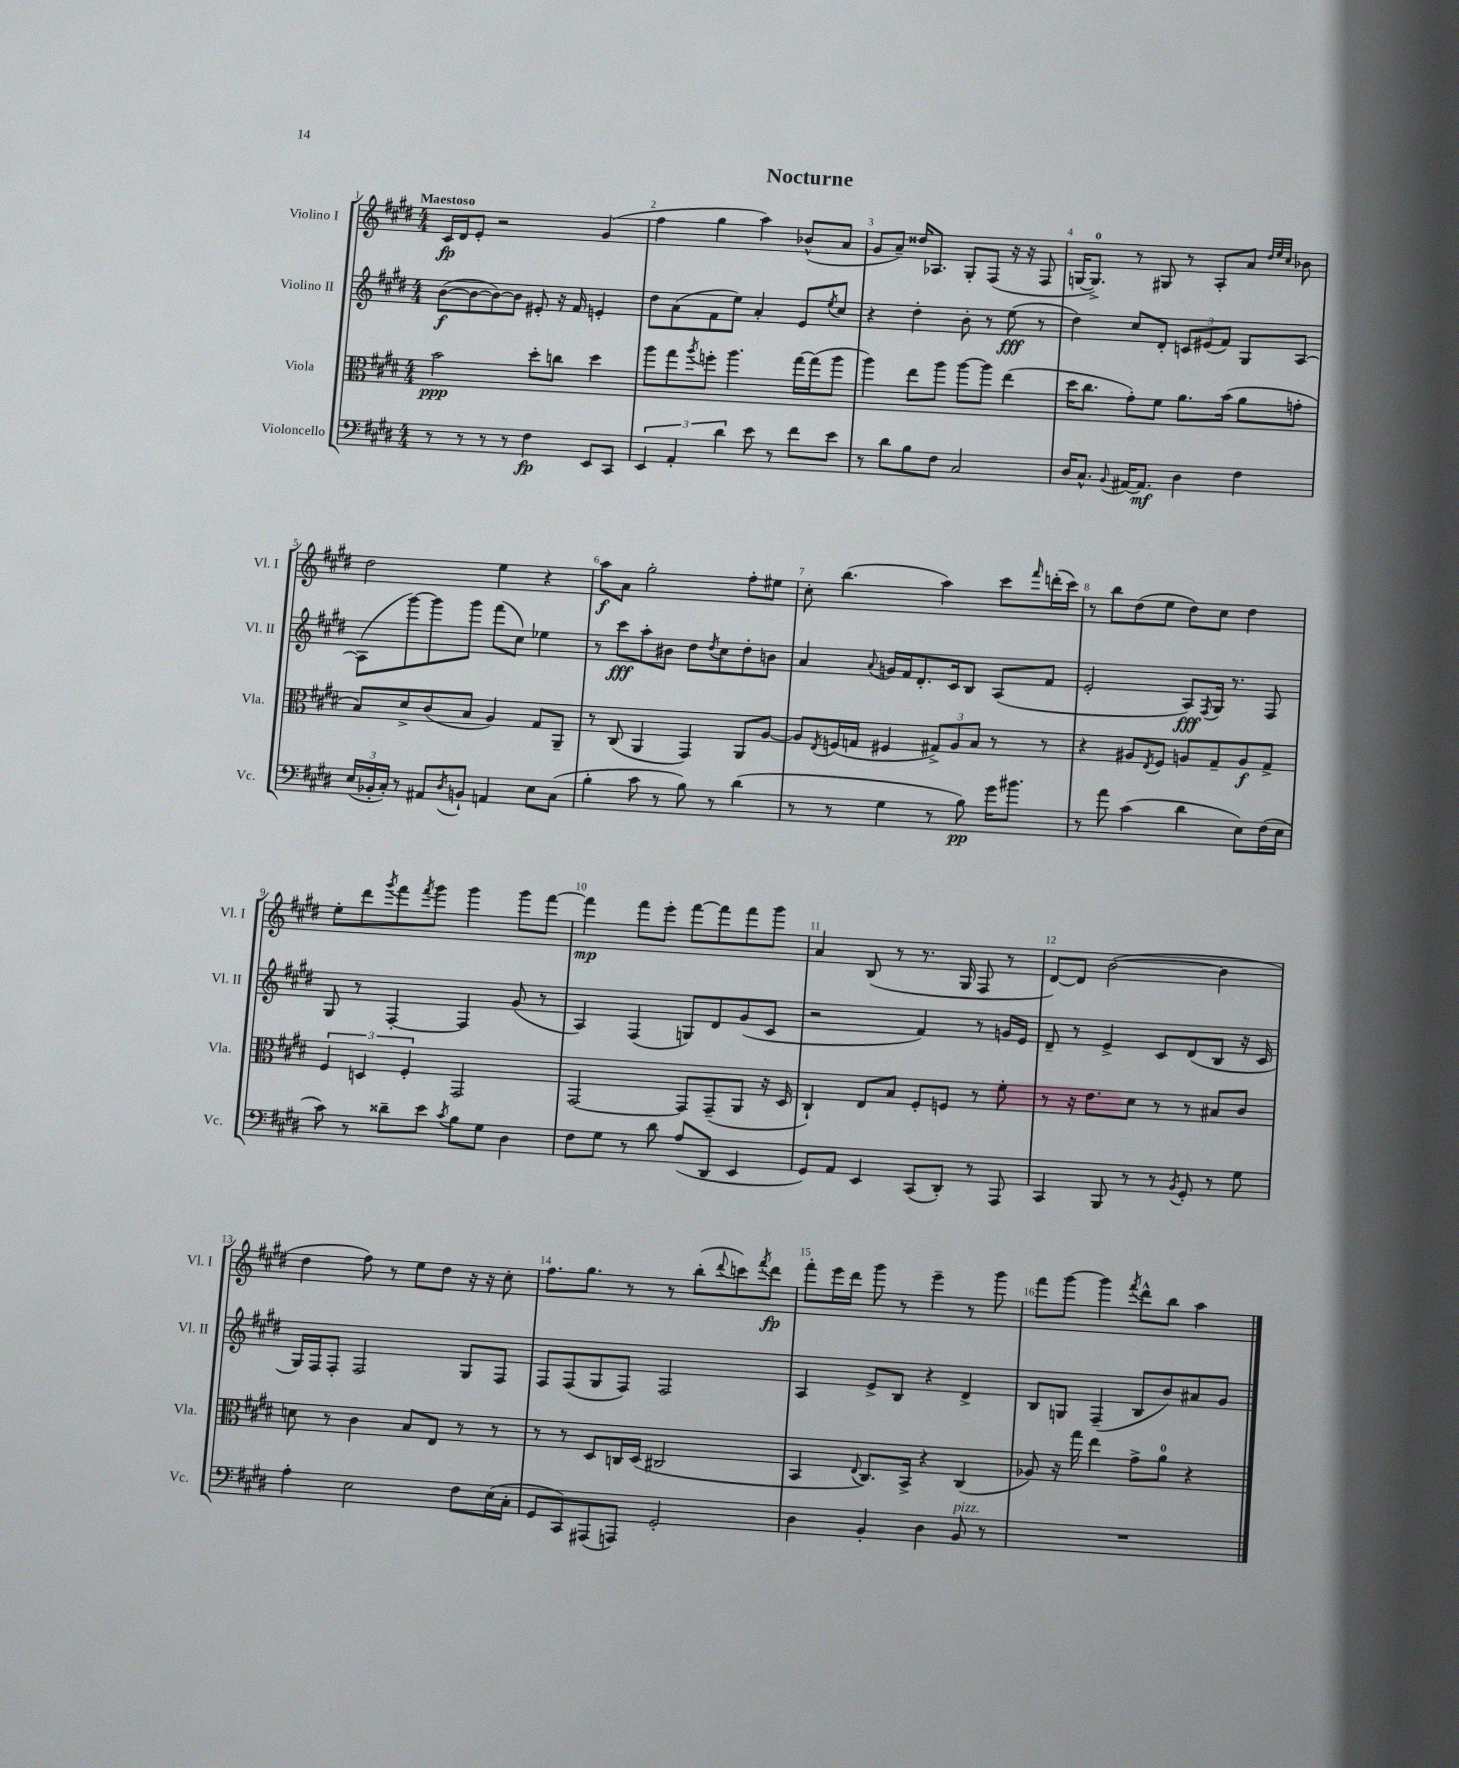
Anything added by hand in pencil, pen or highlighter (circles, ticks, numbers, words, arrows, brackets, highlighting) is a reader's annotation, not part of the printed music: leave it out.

**kern	**dynam	**kern	**dynam	**kern	**dynam	**kern	**dynam
*part4	*part4	*part3	*part3	*part2	*part2	*part1	*part1
*staff4	*staff4	*staff3	*staff3	*staff2	*staff2	*staff1	*staff1
*I"Violoncello	*	*I"Viola	*	*I"Violino II	*	*I"Violino I	*
*I'Vc.	*	*I'Vla.	*	*I'Vl. II	*	*I'Vl. I	*
*clefF4	*	*clefC3	*	*clefG2	*	*clefG2	*
*k[f#c#g#d#]	*	*k[f#c#g#d#]	*	*k[f#c#g#d#]	*	*k[f#c#g#d#]	*
*M4/4	*	*M4/4	*	*M4/4	*	*M4/4	*
=1	=1	=1	=1	=1	=1	=1	=1
!	!	!	!	!	!	!LO:TX:a:B:t=Maestoso	!
8r	.	2b\	ppp	([8b\L	f	16c#/LL	fp
.	.	.	.	.	.	16d#/J	.
8r	.	.	.	8b\_	.	8e'/J	.
8r	.	.	.	8b\_)	.	2r	.
8r	.	.	.	8b\J]	.	.	.
4F#\	fp	8dd#'\L	.	8e#X'/	.	.	.
.	.	8ccn\J	.	16r	.	.	.
.	.	.	.	16f#/	.	.	.
8EE/L	.	4dd#\	.	4en'/	.	(4g#/	.
8CC#/J	.	.	.	.	.	.	.
=2	=2	=2	=2	=2	=2	=2	=2
6EE/	.	8aa\L	.	8dd#\L	.	4ff#\	.
.	.	8gg#\	.	(8a\	.	.	.
6AA'/	.	.	.	.	.	.	.
.	.	8qaa/	.	.	.	.	.
.	.	8ffn'\J	.	8f#\	.	4gg#\	.
6d#\	.	.	.	.	.	.	.
.	.	4.aa\	.	8ee\J)	.	.	.
8e\	.	.	.	4a'/	.	4aa\)	.
8r	.	.	.	.	.	.	.
8f#\L	.	[16gg#\LL	.	8e/L	.	(8b-X^^/L	.
.	.	(16gg#\J]	.	.	.	.	.
.	.	.	.	8qee/	.	.	.
8e\J	.	8aa\J	.	8cc#/J	.	8a/J	.
=3	=3	=3	=3	=3	=3	=3	=3
8r	.	4aa\)	.	4r	.	8g#/L	.
8d#\L	.	.	.	.	.	8a~/J)	.
8B\	.	8ee\L	.	4dd#'\	.	16dd##X/KL	.
.	.	.	.	.	.	8.A-X/J	.
8F#\J	.	8aa\J	.	.	.	.	.
2C#/	.	[8aa\L	.	8b'\	.	8G#'/L	.
.	.	8aa\J]	.	8r	.	(8F#/J	.
.	.	(4ee\	.	(8ee\	fff	16r	.
.	.	.	.	.	.	16r	.
.	.	.	.	8r	.	8F#/	.
=4	=4	=4	=4	=4	=4	=4	=4
16D#/KL	.	16dd#\KL	.	4dd#\)	.	[16Gn/KL	.
8.C#^^/J	.	8.cc#\J	.	.	.	8.G^/J])	.
8qqBB/	.	.	.	.	.	.	.
[16AA#X/KL	.	8g#'\L)	.	8cc#/L	.	8r	.
8.AA#/J]	mf	.	.	.	.	.	.
.	.	8f#\J	.	8d#'/J	.	8G#X/	.
4D#\	.	8.a\L	.	12cn/L	.	8r	.
.	.	.	.	(12e#X/	.	.	.
.	.	.	.	.	.	8A'/L	.
.	.	.	.	12f#/J)	.	.	.
.	.	(16b\Jk	.	.	.	.	.
4F#\	.	8a\L	.	8G#/L	.	8a/J	.
.	.	.	.	.	.	32qqdd#/LLL	.
.	.	.	.	.	.	32qqee/	.
.	.	.	.	.	.	32qqcc#/JJJ	.
.	.	8gn'\J	.	[8A/J	.	8b-X\	.
!!LO:LB:g=z
=5	=5	=5	=5	=5	=5	=5	=5
(24E/LL	.	8B/L)	.	(8A\L]	.	2dd#\	.
24BB-X'/	.	.	.	.	.	.	.
24C#'/JJ)	.	.	.	.	.	.	.
8r	.	8d#^/	.	[8ggg#\)	.	.	.
8AA#X/L	.	(8c#/	.	8ggg#\]	.	.	.
8qD#/	.	.	.	.	.	.	.
8BBn`/J	.	8B/J	.	8ggg#\J	.	.	.
4AAn/	.	4A/)	.	(8fff#\L	.	4ee\	.
.	.	.	.	8cc#\J)	.	.	.
8E\L	.	8G#/L	.	4ee-X\	.	4r	.
(8C#\J	.	8AA~/J	.	.	.	.	.
=6	=6	=6	=6	=6	=6	=6	=6
4B'\	.	8r	.	8r	.	8aa\L	f
.	.	(8C#/	.	8ccc#\L	fff	8a\J	.
8c#\	.	4AA/	.	8aa'\	.	2gg#'\	.
8r	.	.	.	8b#X\J	.	.	.
8B\)	.	4GG#/)	.	8dd#\L	.	.	.
.	.	.	.	8qdd#/	.	.	.
8r	.	.	.	8cc#\	.	.	.
(4d#\	.	8AA/L	.	8dd#'\	.	8ff#'\L	.
.	.	[8A/J	.	8bn\J	.	8ee#X\J	.
=7	=7	=7	=7	=7	=7	=7	=7
8r	.	8A/L]	.	4a/	.	8cc#'\	.
.	.	8qE/	.	.	.	.	.
8r	.	(16Fn/L	.	.	.	(4.bb\	.
.	.	16Gn/JJ	.	.	.	.	.
.	.	.	.	8qqa/	.	.	.
4G#\	.	4F#X/	.	16gn/LL	.	.	.
.	.	.	.	16f#/J	.	.	.
.	.	.	.	8.d#'/	.	.	.
8r	.	12G#X^/L)	.	.	.	4aa\)	.
.	.	.	.	16c#/k	.	.	.
.	.	12A/	.	.	.	.	.
8B\)	pp	.	.	8B/J	.	.	.
.	.	12B/J	.	.	.	.	.
16g#\KL	.	8r	.	(8A/L	.	8ccc#\L	.
8.b#X\J	.	.	.	.	.	.	.
.	.	.	.	.	.	16qqfff#/	.
.	.	8r	.	8f#/J	.	(16dddn'\L	.
.	.	.	.	.	.	16ccc#\JJ)	.
=8	=8	=8	=8	=8	=8	=8	=8
8r	.	4r	.	2e'/	.	8r	.
8a\	.	.	.	.	.	8bb\L	.
(4c#\	.	8A#X/L	.	.	.	(8dd#\	.
.	.	8qE/	.	.	.	.	.
.	.	8F#/J	.	.	.	8ee\J	.
4d#\	.	8An/L	.	8A/L)	fff	8dd#\L)	.
.	.	.	.	8qF#/	.	.	.
.	.	8G#~/	.	16G#/Jk	.	8cc#\J	.
.	.	.	.	8.r	.	.	.
8E\L)	.	8A/	f	.	.	4dd#\	.
(16F#\L	.	8G#^/J	.	8F#/	.	.	.
16E\JJ	.	.	.	.	.	.	.
!!LO:LB:g=z
=9	=9	=9	=9	=9	=9	=9	=9
8c#\)	.	6F#/	.	8G#/	.	8ee'\L	.
8r	.	.	.	8r	.	8ddd#\	.
.	.	6Dn/	.	.	.	.	.
.	.	.	.	.	.	8qggg#/	.
8d##X~\L	.	.	.	[4F#'/	.	8fff#\	.
.	.	6F#'/	.	.	.	.	.
.	.	.	.	.	.	8qfff#/	.
8e\J	.	.	.	.	.	8ggg#\J	.
8qc#/	.	.	.	.	.	.	.
8B\L	.	2GG#/	.	4F#/]	.	4ggg#\	.
8G#\J	.	.	.	.	.	.	.
4D#\	.	.	.	(8g#/	.	8ggg#\L	.
.	.	.	.	8r	.	[8fff#\J	.
=10	=10	=10	=10	=10	=10	=10	=10
8F#\L	.	[2GG#/	.	4A/)	.	4fff#\]	mp
8G#\J	.	.	.	.	.	.	.
8r	.	.	.	(4F#/	.	8fff#\L	.
8d#\	.	.	.	.	.	8eee'\J	.
(8A/L	.	8GG#/L]	.	8Gn/L)	.	[8fff#\L	.
8DD#/J	.	(8GG#~/	.	8d#/	.	8fff#\]	.
4EE/	.	8AA/J	.	(8g#/	.	8fff#\	.
.	.	16r	.	8c#/J	.	8ggg#\J	.
.	.	16D#/	.	.	.	.	.
=11	=11	=11	=11	=11	=11	=11	=11
8GG#/L)	.	4C#`/)	.	2r	.	4a/	.
8AA/J	.	.	.	.	.	.	.
4EE/	.	8E/L	.	.	.	(8B/	.
.	.	8B/J	.	.	.	8r	.
(8CC#/L	.	8F#'/L	.	4f#/)	.	8.r	.
8DD#'/J)	.	8Fn/J	.	.	.	.	.
.	.	.	.	.	.	16G#/	.
8r	.	8r	.	8r	.	8F#/	.
8AAA/	.	8f#'\	.	16gn/LL	.	8r	.
.	.	.	.	16e/JJ	.	.	.
=12	=12	=12	=12	=12	=12	=12	=12
4CC#/	.	8r	.	8d#~/	.	[8d#/L)	.
.	.	16r	.	8r	.	8d#/J]	.
.	.	8.e\L	.	.	.	.	.
8BBB/	.	.	.	4e^/	.	([2b\	.
8r	.	8d#\J	.	.	.	.	.
8r	.	8r	.	8c#/L	.	.	.
8qBB/	.	.	.	.	.	.	.
8GG#'/	.	8r	.	(8d#/	.	.	.
8r	.	8B#X/L	.	8B/J	.	4b\]	.
8G#\	.	8c#/J	.	16r	.	.	.
.	.	.	.	16c#/	.	.	.
!!LO:LB:g=z
=13	=13	=13	=13	=13	=13	=13	=13
4A'\	.	8dn\	.	16G#/LL)	.	4dd#\	.
.	.	.	.	16F#/J	.	.	.
.	.	8r	.	8F#'/J	.	.	.
2E\	.	4c#\	.	2F#/	.	8ff#\)	.
.	.	.	.	.	.	8r	.
.	.	8B/L	.	.	.	8ee\L	.
.	.	8E/J	.	.	.	8dd#\J	.
8F#\L	.	8r	.	8G#/L	.	16r	.
.	.	.	.	.	.	16r	.
(16E\L	.	8r	.	8F#/J	.	8cc#'\	.
16C#'\JJ	.	.	.	.	.	.	.
=14	=14	=14	=14	=14	=14	=14	=14
8GG#/L	.	8r	.	8F#/L	.	8.ff#\L	.
8CC#/)	.	8r	.	(8F#/	.	.	.
.	.	.	.	.	.	8.gg#\J	.
(8AAA#X/	.	8D#/L	.	8G#/	.	.	.
8AAAn/J)	.	16Cn/L	.	8F#/J)	.	8r	.
.	.	(16D#/JJ	.	.	.	.	.
2GG#'/	.	2C#X/	.	2F#/	.	8r	.
.	.	.	.	.	.	(8bb'\L	.
.	.	.	.	.	.	8qqddd#/	.
.	.	.	.	.	.	8cccn\)	.
.	.	.	.	.	.	8qfff#/	.
.	.	.	.	.	.	8ddd#\J	fp
=15	=15	=15	=15	=15	=15	=15	=15
4D#\	.	4BB/	.	4A/	.	8fff#'\L	.
.	.	.	.	.	.	16eee\L	.
.	.	.	.	.	.	16ddd#\JJ	.
.	.	8qqE/	.	.	.	.	.
4BB'/	.	8.C#/L)	.	8e^/L	.	8ggg#\	.
.	.	.	.	8B/J	.	8r	.
.	.	16BB^/Jk	.	.	.	.	.
4D#\	.	4r	.	4r	.	4eee~\	.
!LO:TX:a:i:t=pizz.	!	!	!	!	!	!	!
8BB/	.	(4C#/	.	4d#^/	.	8r	.
8r	.	.	.	.	.	8ggg#\	.
=16	=16	=16	=16	=16	=16	=16	=16
1r	.	8A-X/)	.	8B/L	.	8fff#\L	.
.	.	16r	.	8Gn/J	.	[8ggg#\J	.
.	.	16gg#\	.	.	.	.	.
.	.	4ee\	.	(4F#~/	.	4ggg#\]	.
.	.	.	.	.	.	8qfff#/	.
.	.	8g#^\L	.	8B/L	.	8ddd#^^\L	.
.	.	8a\J	.	8b/)	.	8bb\J	.
.	.	4r	.	8a#X/	.	4aa\	.
.	.	.	.	8g#/J	.	.	.
==	==	==	==	==	==	==	==
*-	*-	*-	*-	*-	*-	*-	*-
